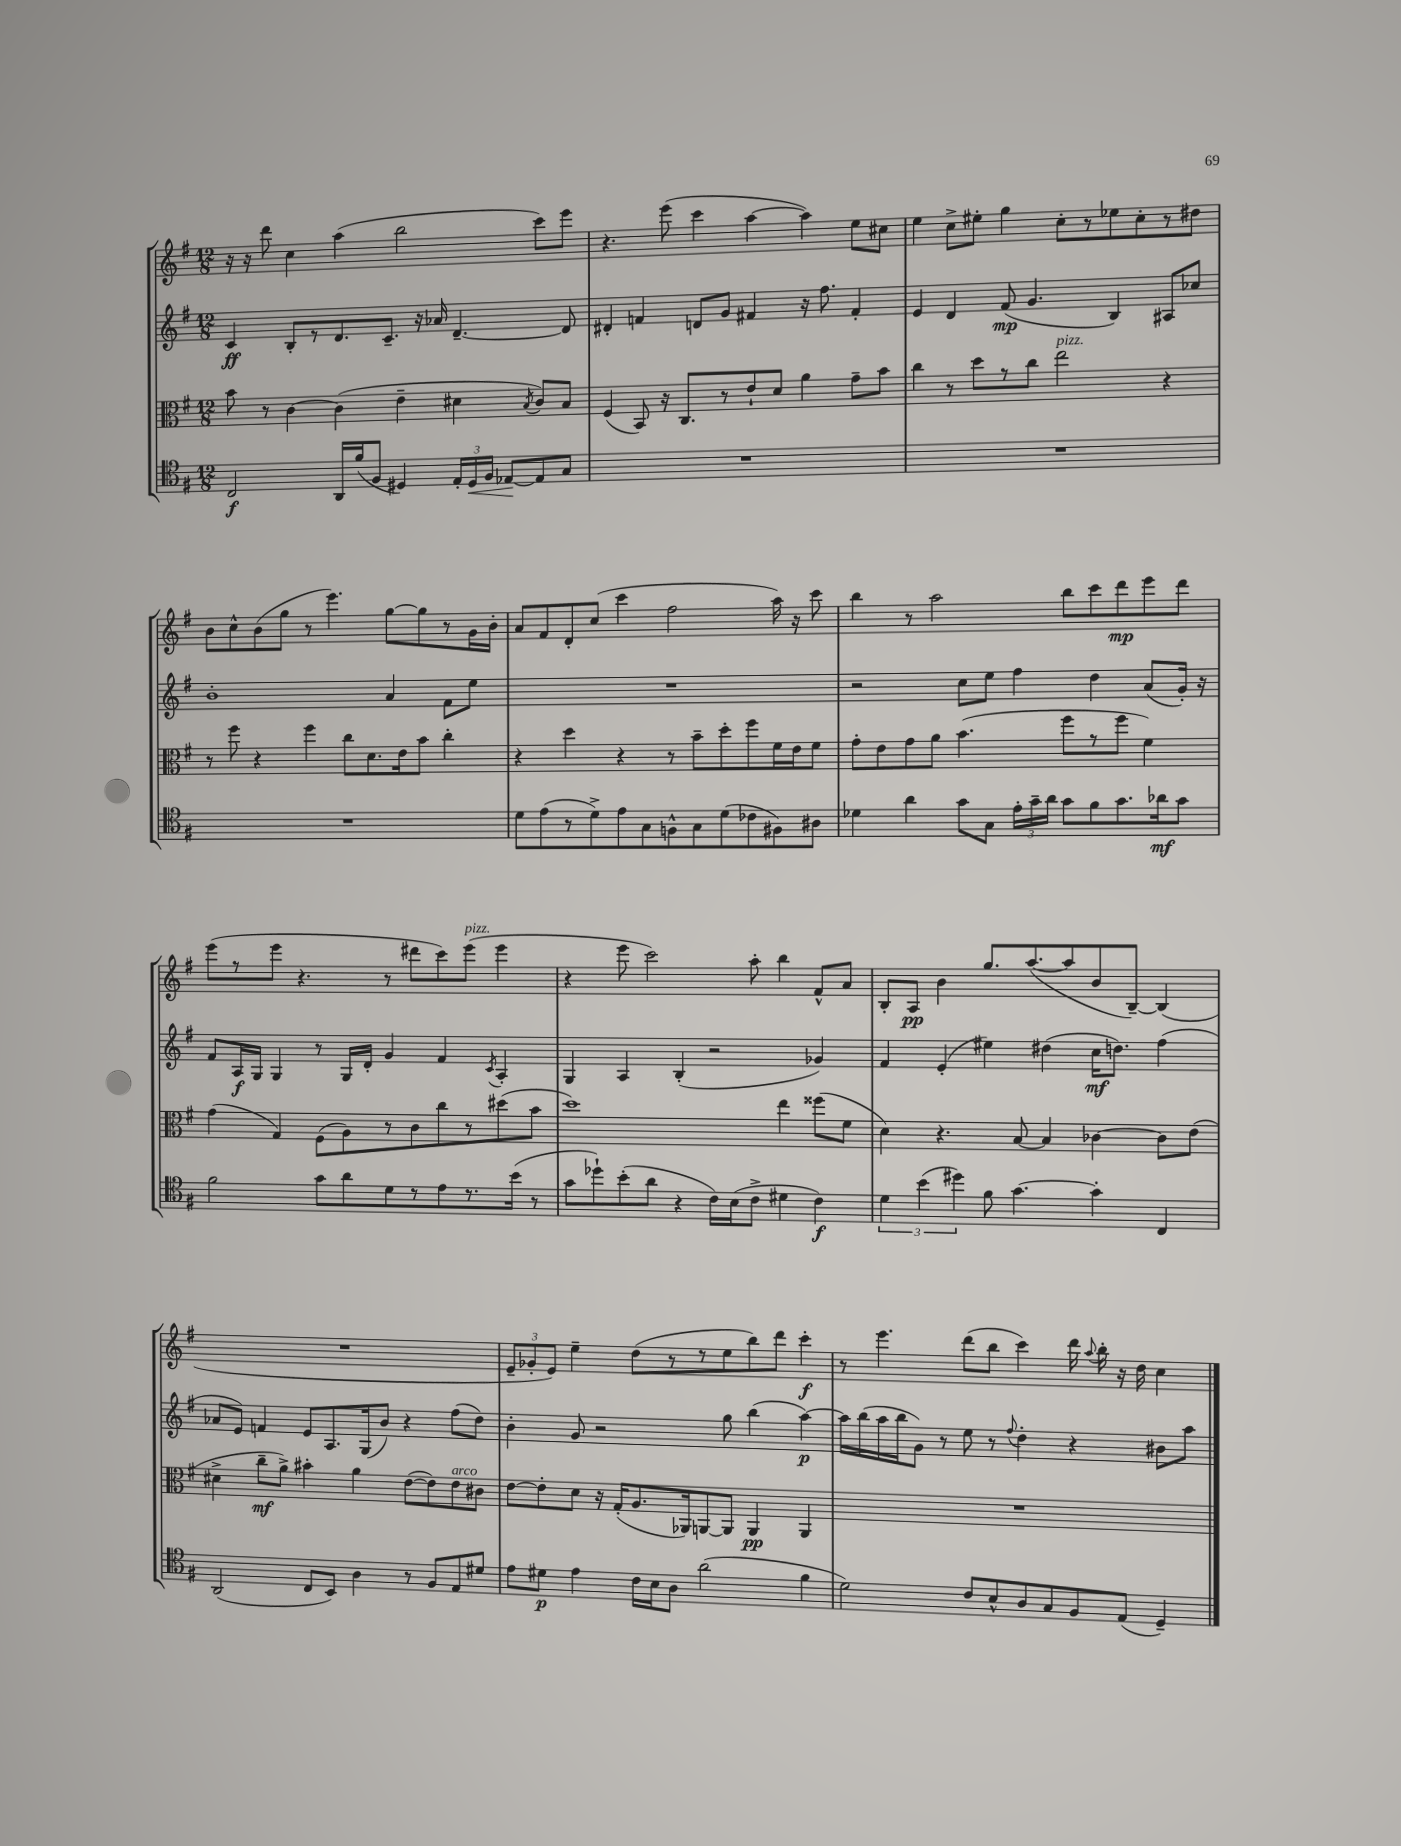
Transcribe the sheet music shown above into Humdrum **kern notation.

**kern	**kern	**kern	**kern
*staff4	*staff3	*staff2	*staff1
*clefC4	*clefC3	*clefG2	*clefG2
*k[f#]	*k[f#]	*k[f#]	*k[f#]
*M12/8	*M12/8	*M12/8	*M12/8
2C/	8b\	4c/	16r
.	.	.	16r
.	8r	.	8ddd\
.	[4c\	8B'/L	4cc\
.	.	8r	.
16AA/LL	(4c\]	8.d/	(4aa\
(16f#/J	.	.	.
8F#/J	.	.	.
.	.	8.c~/J	.
4D#/)	4e~\	.	2bb\
.	.	16r	.
.	.	16a-/	.
24E'/LL	4d#\	[4.d~/	.
24D#/	.	.	.
24F#/JJ	.	.	.
[8E-/L	.	.	.
.	8qB/	.	.
8E-/]	8c/L)	.	8ccc\L)
8G/J	8B/J	8d/]	8eee\J
=	=	=	=
1.r	(4F#/	4d#'/	4.r
.	8BB/)	4f/	.
.	16r	.	(8eee\
.	8.C/L	.	.
.	.	8d/L	4ccc\
.	8r	8g/J	.
.	8e`/	4f#/	[4aa\
.	8d/J	.	.
.	4a\	16r	4aa\])
.	.	8.ff#\	.
.	8g~\L	4f#'/	8ee\L
.	8b\J	.	8cc#\J
=	=	=	=
1.r	4cc\	4e/	4ee\
.	8r	4d/	8cc^\L
.	8dd\L	.	8ee#'\J
.	8r	(8f#/	4gg\
.	8cc\J	4.g/	.
.	2ee\	.	8cc'\L
.	.	.	8r
.	.	4B/)	8ee-\
.	.	.	8cc'\
.	4r	8A#/L	8r
.	.	8cc-/J	8dd#\J
=	=	=	=
1.r	8r	1b'	8b\L
.	8ff#\	.	8cc^^\
.	4r	.	(8b\
.	.	.	8gg\J
.	4ff#\	.	8r
.	.	.	4.eee\)
.	8cc\L	.	.
.	8.d\	.	.
.	.	4a/	[8gg\L
.	16e\k	.	.
.	8b\J	.	8gg\]
.	4cc'\	8f#\L	8r
.	.	8ee\J	16g\L
.	.	.	16b'\JJ
=	=	=	=
8d\L	4r	1.r	8a/L
(8e\	.	.	8f#/
8r	4dd\	.	8d'/
8d^\)	.	.	(8cc/J
8e\	4r	.	4ccc\
8G\	.	.	.
8F^^\	8r	.	2ff#\
8G\	8b~\L	.	.
(8d\	8dd'\	.	.
8c-\	8ff#\	.	.
8F#\)	16f#\L	.	16aa\)
.	16e\J	.	16r
8A#\J	8f#\J	.	8ccc\
=	=	=	=
4d-\	8g'\L	2r	4bb\
.	8e\	.	.
4a\	8g\	.	8r
.	8a\J	.	2aa\
8g\L	(4.b\	8cc\L	.
8G\J	.	8ee\J	.
24e'\LL	.	4ff#\	.
24g~\	.	.	.
24a\JJ	.	.	.
8g\L	8ff#\L	.	8bb\L
8f#\	8r	4dd\	8ccc\
8.g\	8ff#\J	.	8ddd\
.	4f#\)	(8a/L	8eee\
16a-\k	.	.	.
8g\J	.	16g'/Jk)	8ddd\J
.	.	16r	.
=	=	=	=
2f#\	(4g\	8f#/L	(8eee\L
.	.	16A/L	8r
.	.	16G/JJ	.
.	4G/)	4G/	8eee\J
.	.	.	4.r
8g\L	(8F#\L	8r	.
8a\	8A\)	16G/LL	.
.	.	16d'/JJ	.
8d\	8r	4g/	8r
8r	8c\	.	8ddd#\L
8e\	8cc\	4f#/	8ccc\)
8.r	8r	.	(8eee\J
.	.	8qc/	.
.	(8dd#\	4A'/	4eee\
(16b\Jk	.	.	.
8r	8b\J	.	.
=	=	=	=
8g\L	1dd)	4G/	4r
8dd-`\)	.	.	.
(8b'\	.	4A/	8eee\
8a\J	.	.	2ccc\)
4r	.	(4B'/	.
16c\LL)	.	2r	.
(16B\J	.	.	.
8c^\J	.	.	8aa'\
4d#\	4ee\	.	4bb\
4c\)	(8ff##\L	4g-/)	8f#^^/L
.	8f#\J	.	8a/J
=	=	=	=
6d\	4d\)	4f#/	8B'/L
.	.	.	8A/J
(6b\	.	.	.
.	4.r	(4e'/	4b\
6dd#\)	.	.	.
8f#\	.	4ee#\)	8.gg/L
[4.g\	[8B/	.	.
.	.	.	([8.aa/
.	4B/]	(4dd#\	.
.	.	.	8aa/]
4g'\]	[4c-\	16cc\LK	8b/
.	.	8.dd\J)	.
.	.	.	[8B~/J)
4C/	8c-\]L	(4ff#\	(4B/]
.	(8e\J	.	.
=	=	=	=
(2AA/	4d#^\	8a-/L	1.r
.	.	8e/J)	.
.	8cc~\L	4f/	.
.	8a^\J)	.	.
8C/L	4b#'\	8e/L	.
8BB/J)	.	8.A/	.
4A\	4a\	.	.
.	.	(16G/k	.
.	.	8b/J)	.
8r	([8e\L	4r	.
8F#/L	8e\])	.	.
8E/	8e\	(8ff#\L	.
8d#/J	8c#\J	8dd\J)	.
=	=	=	=
8e\L	[8e\L	4b'\	12e~/L
.	.	.	12g-'/
8d#\J	8e'\]	.	.
.	.	.	12e/J)
4e\	8d\J	8g/	4ee~\
.	16r	2r	.
.	(16G'/LK	.	.
16c\LL	8.A/	.	(8dd\L
16B\J	.	.	.
8A\J	.	.	8r
.	16AA-/k)	.	.
(2a\	[8AA/	.	8r
.	8AA/]J	8gg\	8ee\
.	4AA/	(4bb\	8bb\)
.	.	.	8ddd\J
4f#\	4AA/	[4aa\)	4ccc'\
=	=	=	=
2d\)	1.r	16aa\]LL	8r
.	.	(16bb\	.
.	.	16aa\	4.eee\
.	.	16bb\J	.
.	.	8g\J)	.
.	.	8r	.
8c/L	.	8ee\	(8ddd\L
8B^^/	.	8r	8bb\J
.	.	8qqff#/	.
8A/	.	4dd'\	4ccc\)
8G/	.	.	.
8F#/	.	4r	16ddd\
.	.	.	8qqaa/
.	.	.	16bb'\
(8E/J	.	.	16r
.	.	.	16dd\
4D~/)	.	8b#\L	4cc\
.	.	8aa\J	.
==	==	==	==
*-	*-	*-	*-
